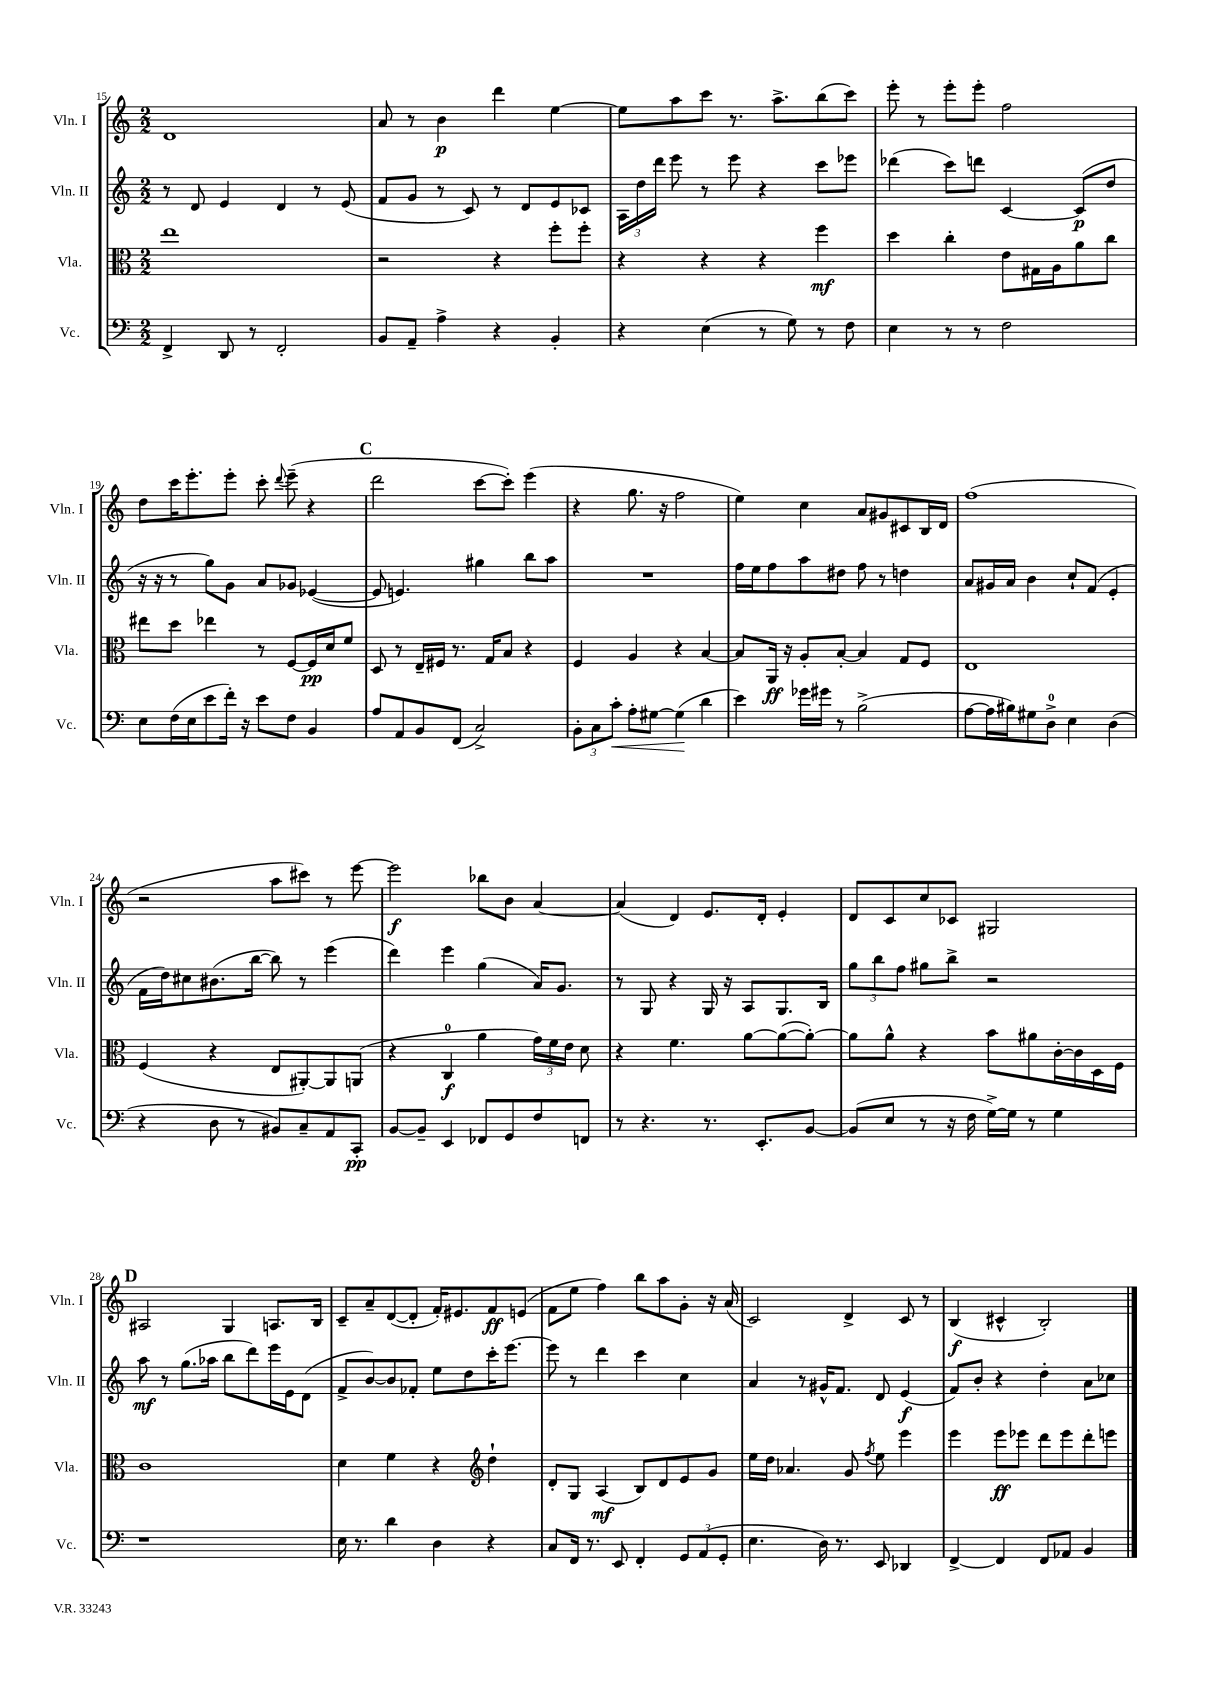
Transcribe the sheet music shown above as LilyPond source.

<<
\new StaffGroup <<
\new Staff = "s0" \with { instrumentName = "Vln. I" shortInstrumentName = "Vln. I" } {
    \clef treble \key c \major \numericTimeSignature \time 2/2
    \autoBeamOff d'1 |
    a'8 r8 b'4\p d'''4 e''4~ |
    e''8[ a''8 c'''8] r8. a''8.[-> b''8( c'''8]) |
    e'''8-. r8 e'''8[-. e'''8]-. f''2 |
    d''8[ c'''16 e'''8.-. e'''8]-. c'''8-. \appoggiatura { d'''8 } e'''8--( r4 |
    \mark \markup { \bold "C" } d'''2 c'''8[~ c'''8]-.) e'''4( |
    r4 g''8. r16 f''2 |
    e''4) c''4 a'8[ gis'8 cis'8 b16 d'16] |
    f''1( |
    r2 a''8[ cis'''8]) r8 e'''8~ |
    e'''2\f bes''8[ b'8] a'4~ |
    a'4( d'4) e'8.[ d'16]-. e'4-. |
    d'8[ c'8 c''8 ces'8] gis2 |
    \mark \markup { \bold "D" } ais2 g4 a8.[ b16] |
    c'8[-- a'8-- d'8~( d'8]-. f'16[-.) eis'8. f'8\ff e'8]( |
    f'8[ e''8] f''4) b''8[ a''8 g'8]-. r16 a'16( |
    c'2) d'4-> c'8 r8 |
    b4\f( cis'4-^ b2-.) \bar "|." |
}
\new Staff = "s1" \with { instrumentName = "Vln. II" shortInstrumentName = "Vln. II" } {
    \clef treble \key c \major \numericTimeSignature \time 2/2
    \autoBeamOff r8 d'8 e'4 d'4 r8 e'8( |
    f'8[ g'8] r8 c'8) r8 d'8[ e'8 ces'8] |
    \tuplet 3/2 { a16[ d''16 d'''16] } e'''8 r8 e'''8 r4 c'''8[ ees'''8] |
    des'''4( c'''8[) d'''8] c'4~ c'8[\p( d''8] |
    r16 r16 r8 g''8[) g'8] a'8[ ges'8] ees'4~( |
    \mark \markup { \bold "C" } ees'8 e'4.) gis''4 b''8[ a''8] |
    R1 |
    f''16[ e''16 f''8 a''8 dis''8] f''8 r8 d''4 |
    a'8[ gis'16 a'16] b'4 c''8[-! f'8]( e'4-. |
    f'16[ d''16) cis''8 bis'8.( b''16]~ b''8) r8 e'''4( |
    d'''4) e'''4 g''4( a'16[) g'8.] |
    r8 g8 r4 g16 r16 a8[ g8. b16] |
    \tuplet 3/2 { g''8[ b''8 f''8] } gis''8[ b''8]-> r2 |
    \mark \markup { \bold "D" } a''8\mf r8 g''8.[( aes''16] b''8[ d'''8) e'''16 e'16 d'8]( |
    f'8[-> b'8~) b'8 fes'8]-. e''8[ d''8 c'''16-. e'''8.]~ |
    e'''8 r8 d'''4 c'''4 c''4 |
    a'4 r8 gis'16[-^ f'8.] d'8 e'4\f( |
    f'8[) b'8]-. r4 d''4-. a'8[ ces''8] \bar "|." |
}
\new Staff = "s2" \with { instrumentName = "Vla." shortInstrumentName = "Vla." } {
    \clef alto \key c \major \numericTimeSignature \time 2/2
    \autoBeamOff e''1 |
    r2 r4 f''8[-. f''8]-. |
    r4 r4 r4 f''4\mf |
    d''4 c''4-. e'8[ gis16 a16 a'8 c''8] |
    eis''8[ d''8] ees''4 r8 f8[~ f16\pp d'16 f'8] |
    \mark \markup { \bold "C" } d8 r8 e16[-- fis16] r8. g16[ b8] r4 |
    f4 a4 r4 b4~ |
    b8[ a,16]\ff r16 a8[-. b8]~-. b4 g8[ f8] |
    e1 |
    f4( r4 e8[ ais,8~-.) ais,8 a,8]( |
    r4 c4-0\f a'4 \tuplet 3/2 { g'16[) f'16 e'16] } d'8 |
    r4 f'4. a'8[~ a'8~( a'8]~-.) |
    a'8[ a'8]-^ r4 b'8[ ais'8 c'16~-. c'16 d16 f16] |
    \mark \markup { \bold "D" } c'1 |
    d'4 f'4 r4 \clef treble d''4-! |
    d'8[-. g8] a4\mf( b8[) d'8 e'8 g'8] |
    e''16[ d''16] aes'4. g'8 \acciaccatura { f''8 } e''8 e'''4 |
    e'''4 e'''8[\ff ees'''8] d'''8[ ees'''8 d'''8-. e'''8] \bar "|." |
}
\new Staff = "s3" \with { instrumentName = "Vc." shortInstrumentName = "Vc." } {
    \clef bass \key c \major \numericTimeSignature \time 2/2
    \autoBeamOff f,4-> d,8 r8 f,2-. |
    b,8[ a,8]-- a4-> r4 b,4-. |
    r4 e4( r8 g8) r8 f8 |
    e4 r8 r8 f2 |
    e8[ f16( e16 e'8 f'16]-.) r16 e'8[ f8] b,4 |
    \mark \markup { \bold "C" } a8[ a,8 b,8 f,8]( c2->) |
    \tuplet 3/2 { b,8[-. c8 c'8]-.\< } a8[-. gis8]~ gis4\!( d'4 |
    e'4) ges'16[ gis'16] r8 b2->( |
    a8[~ a16 bis16) gis8 d8]-0-> e4 d4( |
    r4 d8 r8 bis,8[) c8-- a,8 c,8]-.\pp |
    b,8[~ b,8]-- e,4 fes,8[ g,8 f8 f,8] |
    r8 r4. r8. e,8.[-. b,8]~ |
    b,8[( e8] r8 r16 f16 g16[~->) g16] r8 g4 |
    \mark \markup { \bold "D" } r1 |
    e16 r8. d'4 d4 r4 |
    c8[ f,16] r8. e,8 f,4-. \tuplet 3/2 { g,8[ a,8( g,8]-. } |
    e4. d16) r8. e,8 des,4 |
    f,4~-> f,4 f,8[ aes,8] b,4 \bar "|." |
}
>>
>>
\layout { \context { \Score currentBarNumber = #15 } }
